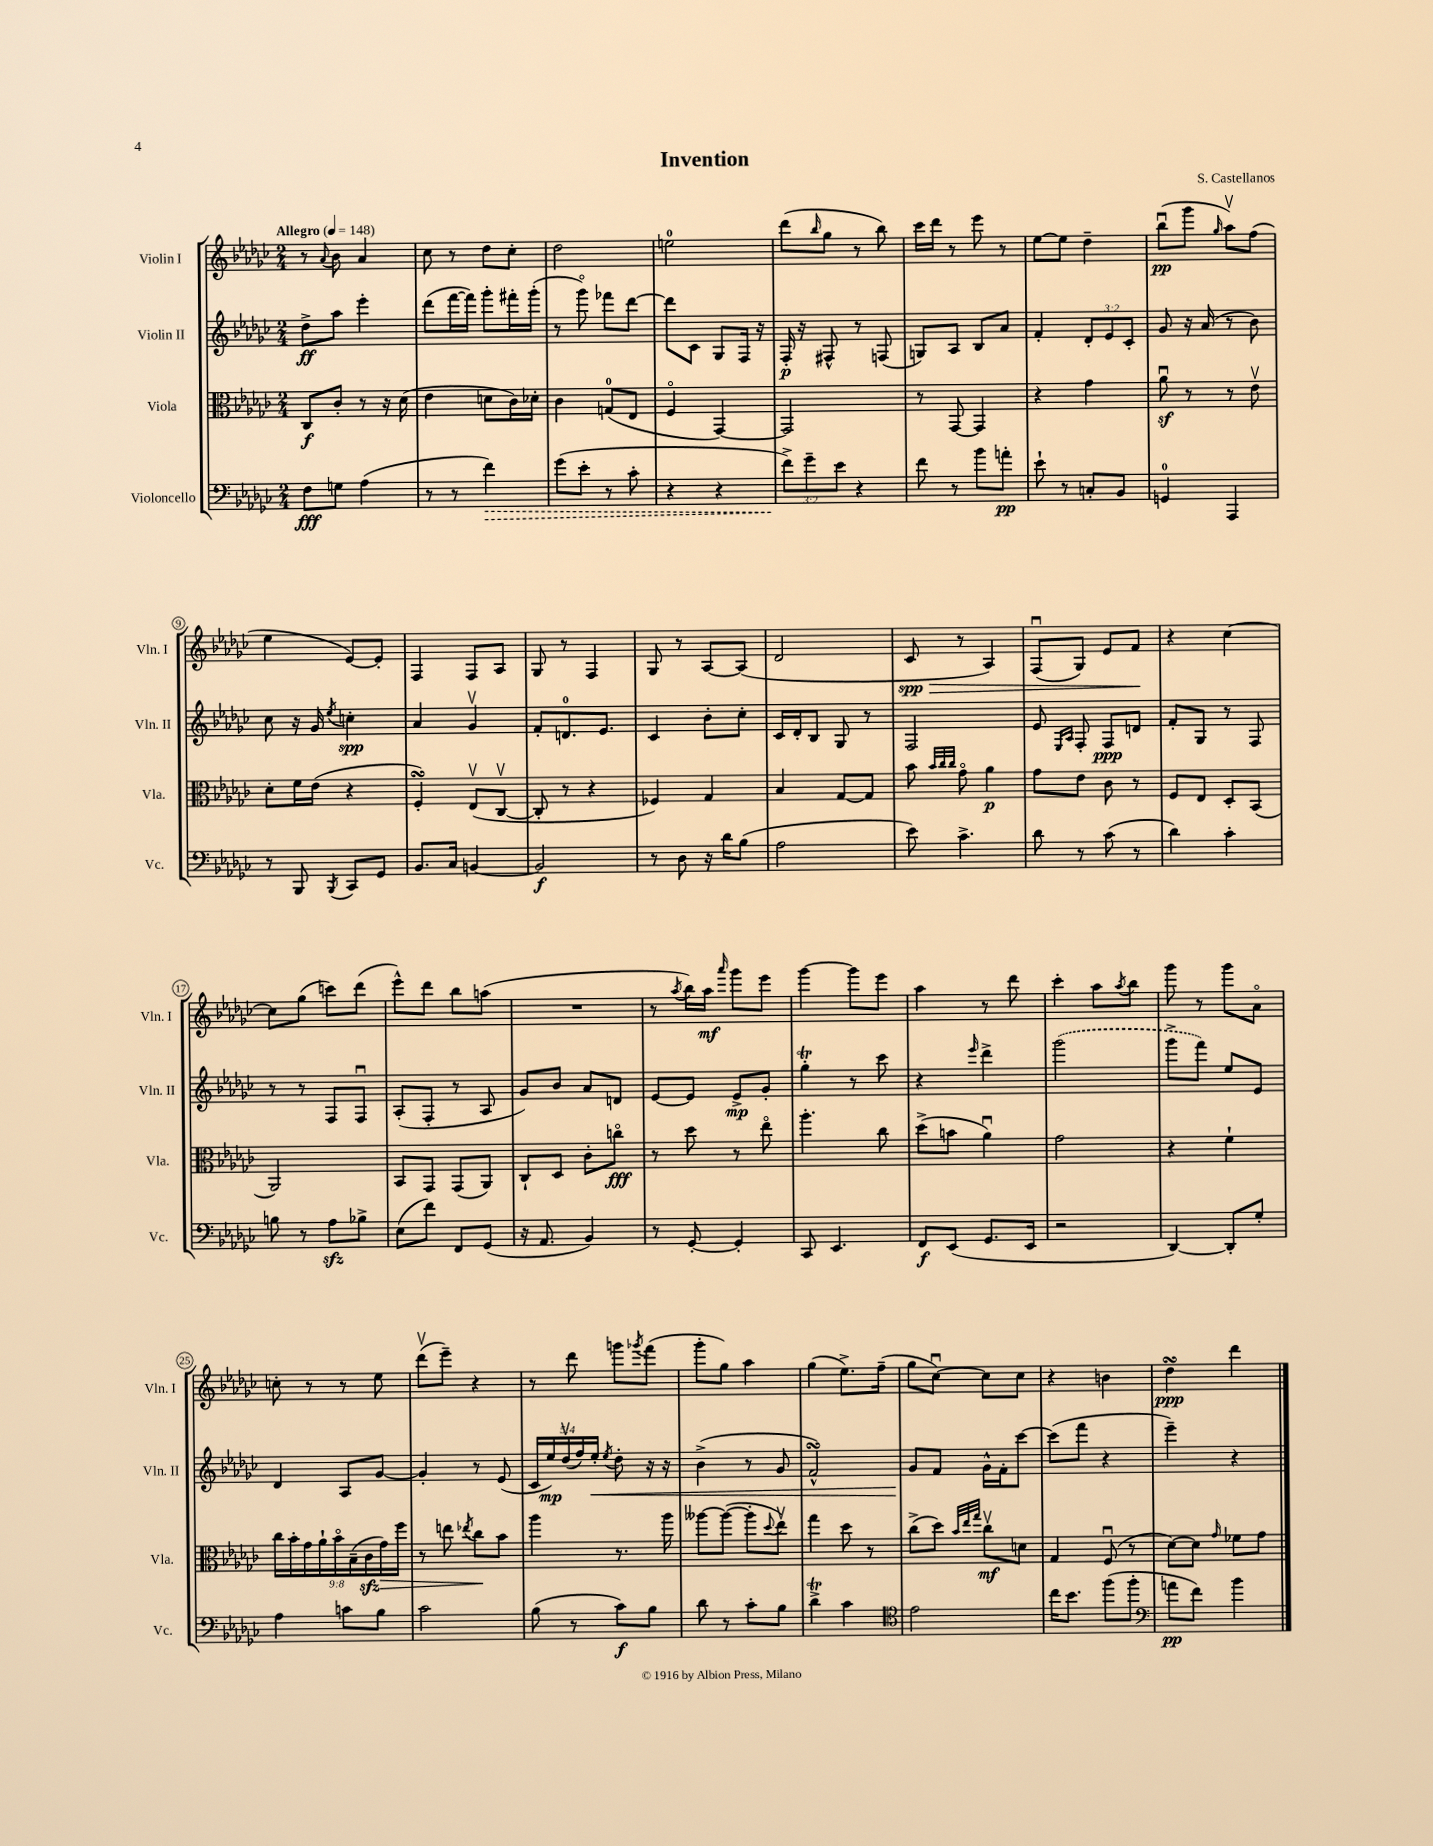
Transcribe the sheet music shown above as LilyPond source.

\header { title = "Invention" composer = "S. Castellanos" }
<<
\new StaffGroup <<
\new Staff = "s0" \with { instrumentName = "Violin I" shortInstrumentName = "Vln. I" } {
    \clef treble \key ges \major \numericTimeSignature \time 2/4 \tempo "Allegro" 4 = 148
    r8 \appoggiatura { aes'8 } bes'8 aes'4 |
    ces''8 r8 des''8 ces''8-. |
    des''2 |
    e''2-0 |
    des'''8( \grace { bes''16 } ges''8 r8 bes''8) |
    ces'''16 des'''16 r8 ees'''8 r8 |
    ees''8~ ees''8 des''4-- |
    bes''8\downbow\pp( ges'''8 \grace { ges''16 } aes''8\upbow) f''8( |
    ees''4 ees'8~) ees'8-. |
    f4 f8 aes8 |
    ges8 r8 f4 |
    ges8 r8 aes8~ aes8( |
    des'2 |
    ces'8\spp\> r8 aes4) |
    f8\downbow( ges8) ees'8 f'8\! |
    r4 ces''4~ |
    ces''8 ges''8( c'''8) des'''8( |
    ees'''8-^) des'''8 bes''8 a''8( |
    R2 |
    r8 \acciaccatura { aes''8 } bes''16) aes''16\mf \grace { aes'''16 } ges'''8 ees'''8 |
    ges'''4~ ges'''8 ees'''8 |
    aes''4 r8 des'''8 |
    ces'''4-. aes''8 \acciaccatura { aes''8 } bes''8 |
    ges'''8 r8 ges'''8 aes'8\flageolet |
    c''8-. r8 r8 ees''8 |
    des'''8\upbow( ees'''8--) r4 |
    r8 des'''8 g'''8 \acciaccatura { ges'''8 } f'''8( |
    ges'''8-. ges''8) aes''4 |
    ges''4( ees''8.->) f''16--( |
    ges''8 ces''8~\downbow) ces''8 ces''8 |
    r4 b'4 |
    des''4\turn\ppp des'''4 \bar "|." |
}
\new Staff = "s1" \with { instrumentName = "Violin II" shortInstrumentName = "Vln. II" } {
    \clef treble \key ges \major \numericTimeSignature \time 2/4 \override Staff.TupletNumber.text = #tuplet-number::calc-fraction-text
    des''8->\ff aes''8 ees'''4-. |
    des'''8( f'''16~ f'''16) ges'''8-. fis'''16-. ges'''16-.( |
    r8 ges'''8\flageolet) fes'''8 des'''8~ |
    des'''8 ces'8 ges8 f16 r16 |
    f16-.\p r16 fis8-^ r8 f8( |
    g8) aes8 bes8 aes'8 |
    f'4-. \tuplet 3/2 { des'8-. ees'8 ces'8-. } |
    ges'8 r16 aes'16( r8 bes'8) |
    ces''8 r16 ges'16 \acciaccatura { ees''8 } c''4-.\spp |
    aes'4 ges'4\upbow |
    f'8-. d'8.-0 ees'8. |
    ces'4 bes'8-. ces''8-. |
    ces'16 des'16-. bes8 ges8 r8 |
    f2 |
    ees'8 \grace { ees16 aes16 } f8-. f8\ppp d'8 |
    f'8-. ges8 r8 f8 |
    r8 r8 f8 f8\downbow |
    aes8-.( f8-. r8 aes8 |
    ges'8) bes'8 aes'8 d'8 |
    ees'8~ ees'8 ees'8->\mp ges'8-. |
    ges''4-.\trill r8 ces'''8 |
    r4 \grace { ees'''16 } des'''4-> |
    \once \slurDashed ges'''2( |
    ges'''8-> f'''8) ees''8 ees'8 |
    des'4 aes8 ges'8~ |
    ges'4-. r8 ees'8( |
    \tuplet 5/4 { ces'16 ees''16\mp) des''16\upbow( f''16) ees''16-.\< } \acciaccatura { ees''8 } des''8-. r16 r16 |
    bes'4->( r8 ges'8 |
    f'2-^\turn) |
    ges'8\! f'8 ges'16-^ f'16-. ces'''8~ |
    ces'''8( f'''8 r4 |
    ees'''4--) r4 \bar "|." |
}
\new Staff = "s2" \with { instrumentName = "Viola" shortInstrumentName = "Vla." } {
    \clef alto \key ges \major \numericTimeSignature \time 2/4 \override Staff.TupletNumber.text = #tuplet-number::calc-fraction-text
    ces8\f ces'8-. r8 r16 des'16( |
    ees'4 d'8 ces'16) des'16-. |
    ces'4 g8-0( ees8 |
    f4\flageolet ges,4~) |
    ges,2 |
    r8 ges,8~ ges,4 |
    r4 ges'4 |
    aes'8\downbow\sf r8 r8 ees'8\upbow |
    des'8-. f'16 ees'16( r4 |
    f4-.\turn) ees8\upbow( ces8~\upbow |
    ces8-. r8 r4 |
    fes4) ges4 |
    bes4 ges8~ ges8 |
    bes'8 \grace { bes'32 ces''32 ces''32 } ges'8\flageolet aes'4\p |
    ges'8 ees'8 ces'8 r8 |
    f8 ees8 des8-. bes,8( |
    aes,2) |
    bes,8 ges,8 ges,8( aes,8) |
    ces8-! des8 ces'8-. c''8\flageolet\fff |
    r8 des''8 r8 ees''8\flageolet |
    aes''4.-. ces''8 |
    des''8->( b'8 aes'4\downbow) |
    ges'2 |
    r4 f'4-! |
    \tuplet 9/8 { ces''16 bes'16-. ges'16 aes'16-! bes'16\flageolet bes16--( ces'16\sfz ges'16\>) f''16 } |
    r8 e''8 \acciaccatura { ees''8 } ces''8\! bes'8 |
    aes''4 r8. aes''16 |
    aeses''8~ aeses''8~( aeses''8-. \appoggiatura { des''8 } ees''8\upbow) |
    ges''4 des''8 r8 |
    ces''8->( des''8) \grace { bes'32 ees''32 ges''32 } ces''8\upbow\mf d'8 |
    ges4 f8\downbow( r8 |
    des'8~) des'8 \grace { ges'16 } fes'8 ges'8 \bar "|." |
}
\new Staff = "s3" \with { instrumentName = "Violoncello" shortInstrumentName = "Vc." } {
    \clef bass \key ges \major \numericTimeSignature \time 2/4 \override Staff.TupletNumber.text = #tuplet-number::calc-fraction-text
    f8\fff g8 aes4( |
    r8 r8 \once \override Hairpin.style = #'dashed-line f'4\>) |
    ges'8( ees'8-. r8 ces'8-. |
    r4 r4 |
    \tuplet 3/2 { f'8->\!) ges'8-- ees'8 } r4 |
    f'8 r8 bes'8 a'8-.\pp |
    ees'8-! r8 c8-. bes,8 |
    g,4-0 aes,,4 |
    r8 bes,,8 \acciaccatura { bes,,8 } ces,8 ges,8 |
    bes,8. ces16 b,4~ |
    b,2\f |
    r8 des8 r16 des'16 bes8( |
    aes2 |
    ees'8) ces'4.-> |
    des'8 r8 ces'8( r8 |
    des'4) ces'4-. |
    b8 r8 aes8\sfz bes8-> |
    ees8( f'8) f,8 ges,8( |
    r16 aes,8. bes,4) |
    r8 ges,8~-. ges,4-. |
    ces,8 ees,4. |
    f,8\f ees,8( ges,8. ees,16 |
    r2 |
    des,4~) des,8-. ges8-. |
    aes4 c'8 bes8 |
    ces'2 |
    bes8( r8 ces'8\f) bes8 |
    des'8 r8 ces'8-. bes8 |
    des'4->\trill ces'4 |
    \clef tenor ees'2 |
    ces''16 bes'8. f''8( f''8-. |
    \clef bass a'8\pp f'8) bes'4 \bar "|." |
}
>>
>>
\layout { \context { \Score \override BarNumber.stencil = #(make-stencil-circler 0.1 0.3 ly:text-interface::print) } }
